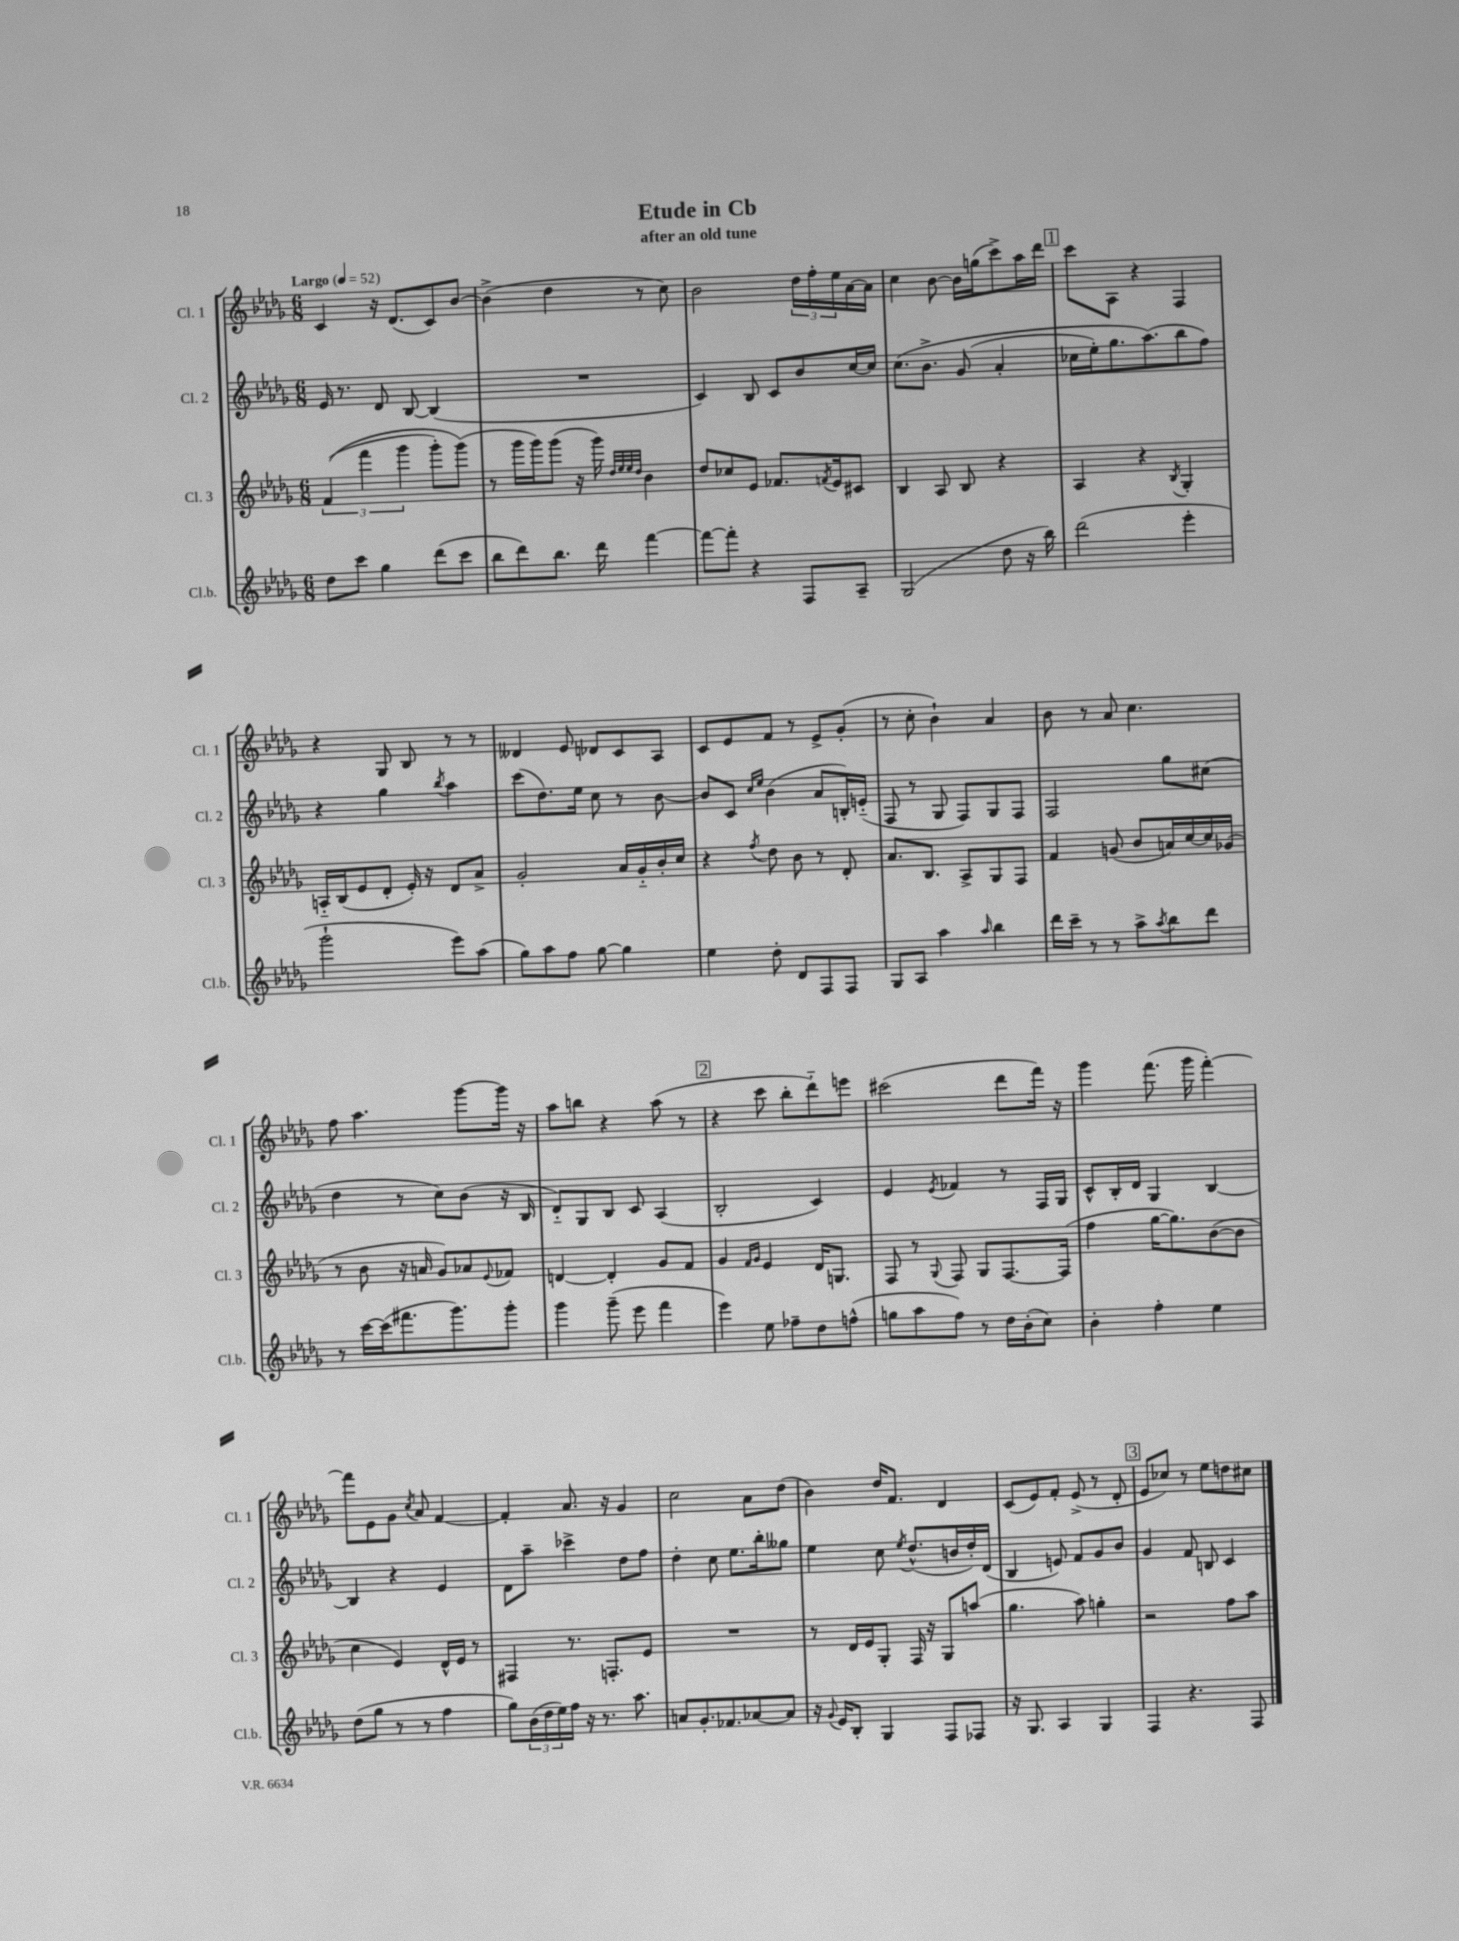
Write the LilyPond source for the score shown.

\header { title = "Etude in Cb" subtitle = "after an old tune" }
<<
\new StaffGroup <<
\new Staff = "s0" \with { instrumentName = "Cl. 1" shortInstrumentName = "Cl. 1" } {
    \clef treble \key des \major \numericTimeSignature \time 6/8 \tempo "Largo" 4 = 52
    c'4 r16 des'8.( c'8) bes'8~ |
    bes'4->( des''4 r8 c''8) |
    bes'2 \tuplet 3/2 { des''16 f''16-. ees''16 } aes'16~ aes'16 |
    c''4 bes'8~ bes'16 g''16( c'''8->) aes''16 des'''16 |
    \mark \markup { \box "1" } c'''8 aes8 r4 f4 |
    r4 ges8 bes8 r8 r8 |
    deses'4 ees'8 des'8 c'8 aes8 |
    c'8 ees'8 f'8 r8 ees'8-> ges'8-.( |
    r8 c''8-. bes'4-!) aes'4 |
    bes'8 r8 aes'8 c''4. |
    f''8 aes''4. ges'''8~ ges'''16 r16 |
    aes''8 b''8 r4 aes''8( r8 |
    \mark \markup { \box "2" } r4 c'''8 bes''8-. des'''8-_) e'''8 |
    cis'''2( des'''8 f'''16) r16 |
    ges'''4 f'''8.( ges'''16 f'''4~-.) |
    f'''8 ees'8 ges'8 \acciaccatura { c''8 } aes'8 f'4~ |
    f'4-. aes'8. r16 ges'4 |
    c''2 aes'8 des''8( |
    bes'4) des''16 f'8. des'4 |
    c'8( ees'8) f'8-. ees'8->( r8 des'8-. |
    \mark \markup { \box "3" } ees'8 ces''8) r8 ees''8 d''8 cis''8 \bar "|." |
}
\new Staff = "s1" \with { instrumentName = "Cl. 2" shortInstrumentName = "Cl. 2" } {
    \clef treble \key des \major \numericTimeSignature \time 6/8
    ees'16 r8. des'8 bes8~ bes4( |
    R2. |
    c'4) bes8 c'8 bes'8 c''16~ c''16 |
    c''8.\( bes'8.-> ges'8( aes'4-. |
    \mark \markup { \box "1" } ces''16 ees''16-.) ges''8. aes''8.(\) bes''8 f''8) |
    r4 ges''4 \acciaccatura { bes''8 } aes''4 |
    c'''8( des''8.) ees''16 c''8 r8 bes'8~ |
    bes'8 c'8 \grace { c''16 ees''16 } bes'4( aes'8 b16-.) e'16-_( |
    f8 r8 ges8 f8) ges8 f8 |
    f2 ges''8 cis''8( |
    des''4 r8 c''8) bes'8( r16 bes16 |
    des'8-_) ges8 bes8 c'8 aes4( |
    \mark \markup { \box "2" } bes2-. c'4) |
    ees'4 \acciaccatura { ees'8 } fes'4 r8 f16 ges16 |
    c'8-^ bes16-. des'16 ges4 bes4~ |
    bes4 r4 ees'4 |
    des'8 aes''8-- ces'''4-> des''8 f''8 |
    des''4-. c''8 ees''8. bes''16-. geses''8 |
    ees''4 c''8 \acciaccatura { ees''8 } des''8.-^( b'16 des''16-.) des'16( |
    bes4 e'8) f'8 ges'8 bes'8 |
    \mark \markup { \box "3" } ges'4 f'8 b8 c'4 \bar "|." |
}
\new Staff = "s2" \with { instrumentName = "Cl. 3" shortInstrumentName = "Cl. 3" } {
    \clef treble \key des \major \numericTimeSignature \time 6/8
    \tuplet 3/2 { f'4(\( f'''4 ges'''4 } ges'''8-.) ges'''8(\) |
    r8 ges'''16 ges'''16) ges'''8( r16 ges'''16) \grace { des''32 ees''32 ees''32 des''32 } bes'4 |
    des''8 ces''8 ees'8 fes'8. \acciaccatura { f'8 } ees'16 cis'8 |
    bes4 aes8 bes8 r4 |
    \mark \markup { \box "1" } aes4 r4 \acciaccatura { bes8 } ges4-. |
    a16-_ bes16( ees'8 des'8-. ees'16-.) r16 des'8 aes'8-> |
    ges'2-. aes'16 ges'16-_ bes'16-. c''16 |
    r4 \acciaccatura { f''8 } des''8 bes'8 r8 des'8-. |
    aes'8. bes8. aes8-> ges8 f8 |
    f'4 g'8( bes'8 a'16) c''16~ c''16 ges'16( |
    r8 bes'8 r16 a'16 ges'8) aes'8 \appoggiatura { ees'8 } fes'8 |
    d'4~ d'4-. ges'8 f'8 |
    \mark \markup { \box "2" } ges'4 \grace { f'16 ges'16 } ees'4 des'16 g8. |
    f8 r8 \appoggiatura { ges8 } f8 ges8 f8.~ f16( |
    f''4 ges''16~ ges''8.) bes'8~( bes'8 |
    c''4 ees'4) des'16-^ ees'16 r8 |
    fis4 r8. f8.-. ees'8 |
    R2. |
    r8 des'16 ees'16 ges8-. f16 r16 ges8 a''8( |
    ges''4. aes''8) g''4-. |
    \mark \markup { \box "3" } r2 f''8 aes''8 \bar "|." |
}
\new Staff = "s3" \with { instrumentName = "Cl.b." shortInstrumentName = "Cl.b." } {
    \clef treble \key des \major \numericTimeSignature \time 6/8
    des''8 c'''8 ges''4 des'''8( c'''8 |
    bes''8 des'''8) bes''8. des'''16 f'''4~ |
    f'''8~ f'''8-. r4 f8 aes8-- |
    ges2( des''8 r16 bes''16) |
    \mark \markup { \box "1" } des'''2( ees'''4-. |
    ges'''2-! ees'''8) aes''8( |
    ges''8) aes''8 f''8 ges''8~ ges''4 |
    ees''4 des''8-. des'8 f8 f8 |
    ges8 aes8 aes''4 \grace { aes''16 } bes''4 |
    des'''16 c'''16-- r8 r8 aes''8-> \acciaccatura { aes''8 } bes''8 des'''8 |
    r8 c'''16~ c'''16( fis'''8. ges'''8.) ges'''8-. |
    ges'''4 ges'''8--( ees'''8 f'''4 |
    \mark \markup { \box "2" } ees'''4) ees''8 fes''8-- des''8 f''8-^( |
    g''8 aes''8 f''8) r8 des''16 bes'16-.( c''8) |
    bes'4-. f''4-. ees''4 |
    des''8( ges''8 r8 r8 f''4 |
    ges''8) \tuplet 3/2 { bes'16( des''16 ees''16) } f''16 r16 r8. aes''8. |
    a'8 ges'8.-. fes'8. aes'8~ aes'8 |
    r16 \appoggiatura { ges'8 } ees'16 bes8-. ges4 f8 fes8 |
    r16 ges8. aes4 ges4 |
    \mark \markup { \box "3" } f4 r4. f8 \bar "|." |
}
>>
>>
\layout { \context { \Score \remove "Bar_number_engraver" } }
